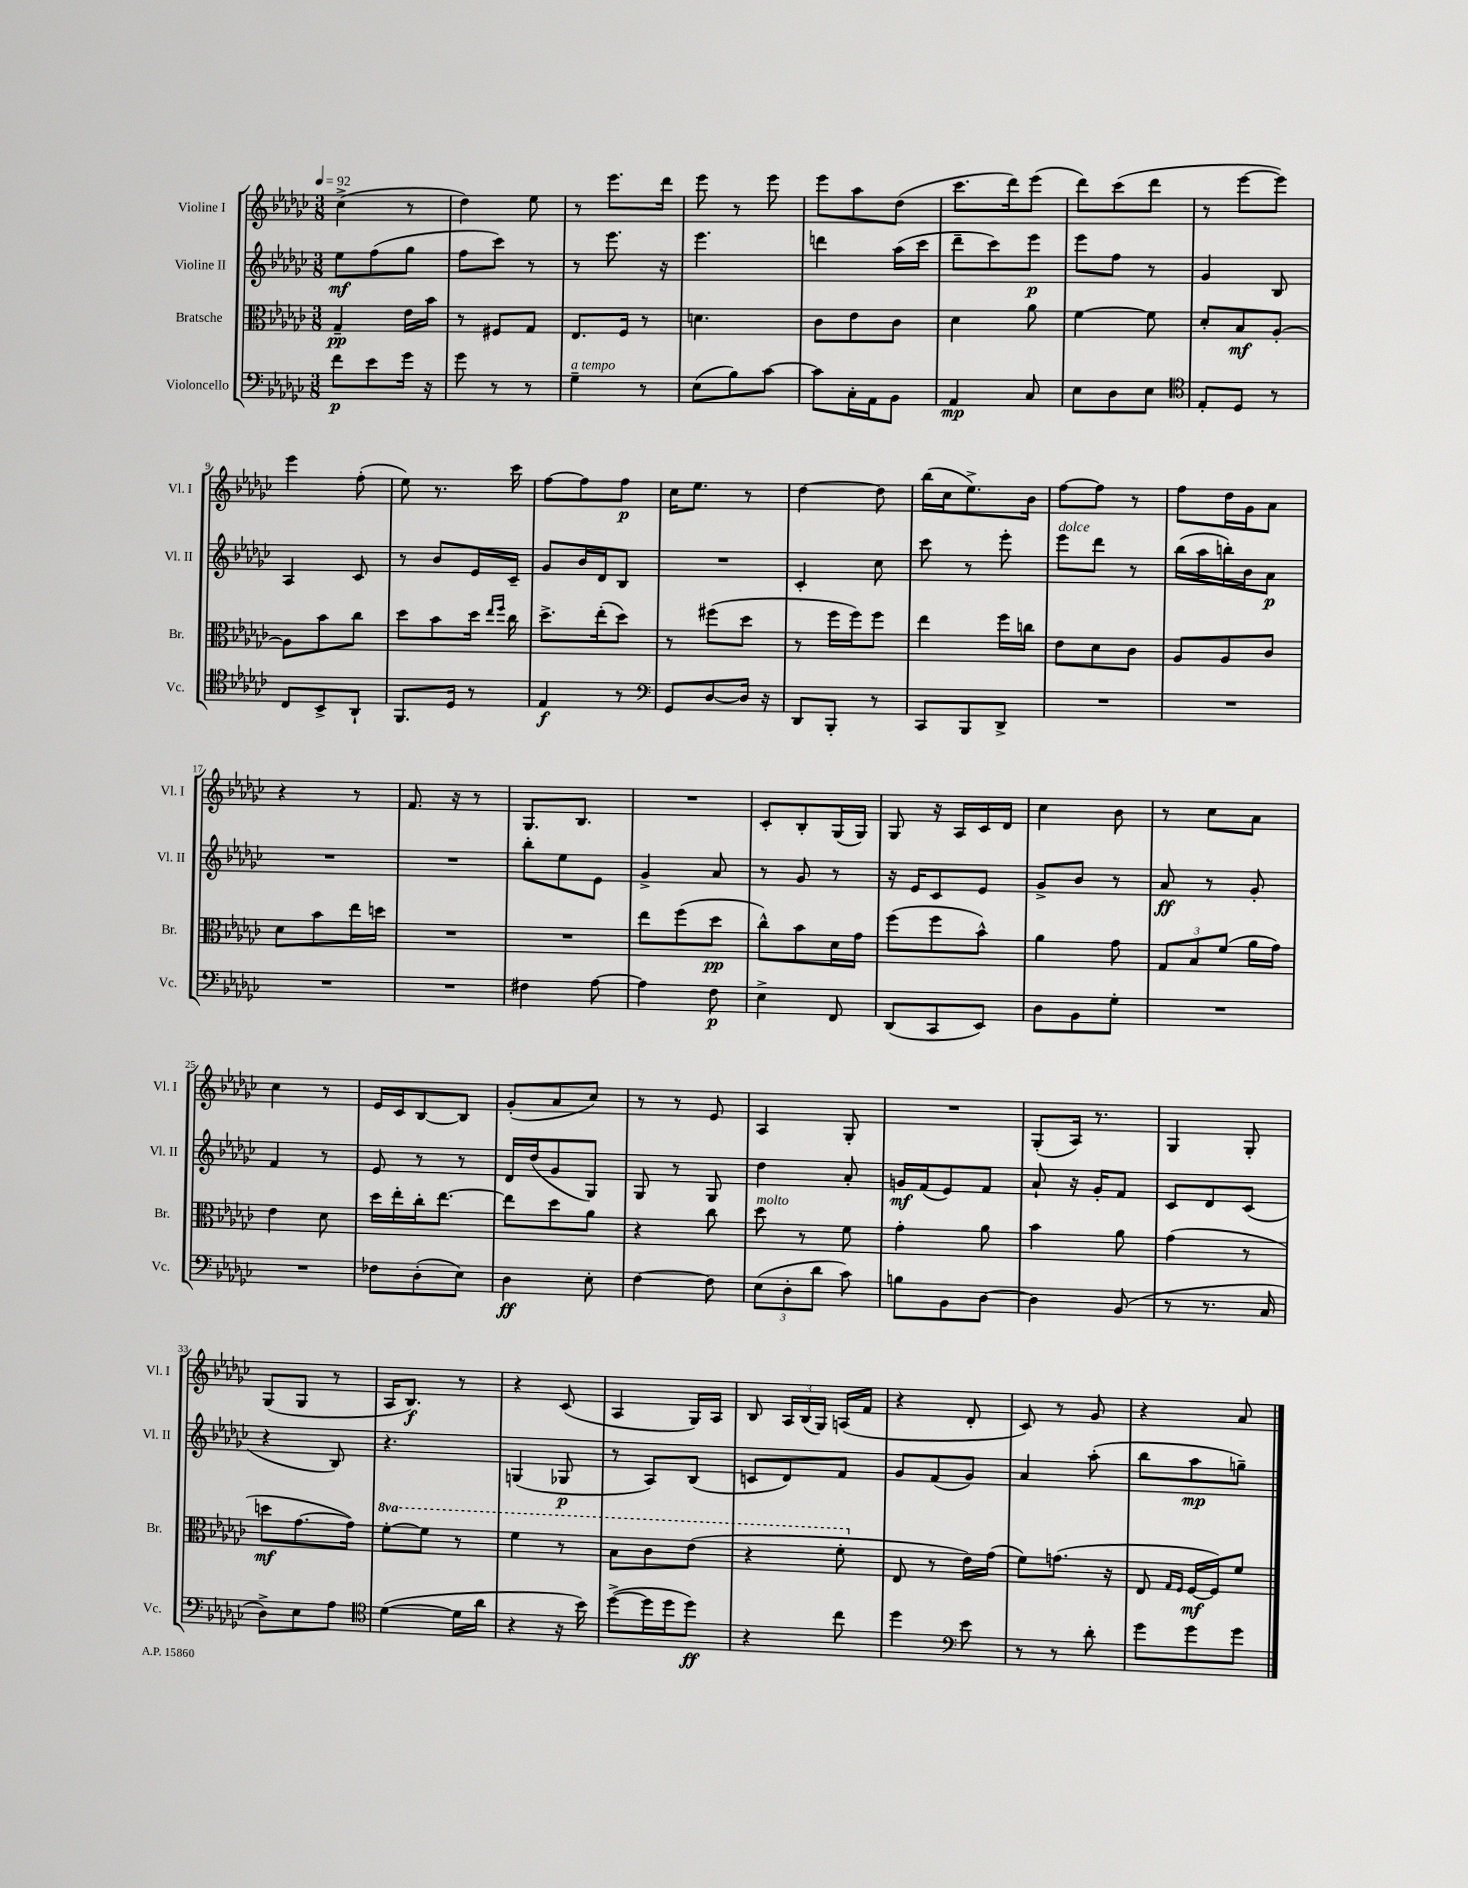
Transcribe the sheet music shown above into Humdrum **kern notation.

**kern	**kern	**kern	**kern
*staff4	*staff3	*staff2	*staff1
*clefF4	*clefC3	*clefG2	*clefG2
*k[b-e-a-d-g-c-]	*k[b-e-a-d-g-c-]	*k[b-e-a-d-g-c-]	*k[b-e-a-d-g-c-]
*M3/8	*M3/8	*M3/8	*M3/8
*MM92	*MM92	*MM92	*MM92
8f\L	4G-~/	8ee-\L	(4cc-^\
8e-\	.	(8ff\	.
16g-\Jk	16e-\LL	8gg-\J	8r
16r	16b-\JJ	.	.
=	=	=	=
8g-\	8r	8ff\L	4dd-\)
8r	8F#/L	8ccc-\J)	.
8r	8G-/J	8r	8ee-\
=	=	=	=
4G-~\	8.E-/L	8r	8r
.	.	8.eee-\	8.eee-\L
.	16F/Jk	.	.
8r	8r	.	.
.	.	16r	16ddd-\Jk
=	=	=	=
(8E-\L	4.d\	4.eee-\	8eee-\
8B-\)	.	.	8r
[8c-\J	.	.	8eee-\
=	=	=	=
8c-\]L	8c-\L	4ddd\	8eee-\L
16C-'\L	8e-\	.	8aa-\
16AA-\J	.	.	.
8BB-\J	8c-\J	(16aa-\LL	(8dd-\J
.	.	16ccc-\JJ	.
=	=	=	=
4AA-/	4d-\	8ddd-~\L	8.ccc-\L
.	.	8ccc-\)	.
.	.	.	16ddd-\k)
8C-/	8a-\	8eee-\J	(8eee-\J
=	=	=	=
8E-\L	[4f\	8eee-\L	8ddd-\L)
8D-\	.	8ff\J	(8ccc-\
8E-\J	8f\]	8r	8ddd-\J
=	=	=	=
*clefC4	*	*	*
8E-'/L	8d-'/L	4g-/	8r
8D-/J	8B-/	.	[8eee-\L
8r	[8A-'/J	8B-/	8eee-\]J)
=	=	=	=
8C-/L	8A-\]L	4A-/	4eee-\
8BB-^/	8b-\	.	.
8AA-`/J	8cc-\J	8c-/	(8ff'\
=	=	=	=
8.FF/L	8dd-\L	8r	8ee-\)
.	8b-\	8b-/L	8.r
16D-/Jk	.	.	.
8r	16dd-\Jk	16e-/L	.
.	16qqee-/LL	.	.
.	16qqff/JJ	.	.
.	16cc-\	16c-~/JJ	16ccc-\
=	=	=	=
4E-/	8.dd-^\L	8g-/L	[8ff\L
.	.	16b-/L	8ff\]
.	(16ee-'\k	16d-/J	.
8r	8dd-\J)	8B-/J	8ff\J
=	=	=	=
*clefF4	*	*	*
8GG-/L	8r	4.r	16cc-\LK
.	.	.	8.ee-\J
[8D-/	(8ff#\L	.	.
16D-/]Jk	8dd-\J	.	8r
16r	.	.	.
=	=	=	=
8DD-/L	8r	4c-'/	[4dd-\
8BBB-'/J	16ff\LL	.	.
.	16ff\J)	.	.
8r	8ff\J	8cc-\	8dd-\]
=	=	=	=
8CC-/L	4ee-\	8ccc-\	(16bb-\LL
.	.	.	16cc-\J
8BBB-/	.	8r	8.ee-^\)
8DD-^/J	16ff\LL	8eee-'\	.
.	16cc\JJ	.	16b-\Jk
=	=	=	=
4.r	8e-\L	8eee-\L	[8ff\L
.	8d-\	8ddd-\J	8ff\]J
.	8c-\J	8r	8r
=	=	=	=
4.r	8A-/L	(16bb-\LL	8ff\L
.	.	16aa-\	.
.	8A-/	16bb'\)	16dd-\L
.	.	16b-\J	16g-\J
.	8c-/J	8a-\J	8a-\J
=	=	=	=
4.r	8d-\L	4.r	4r
.	8b-\	.	.
.	16ee-\L	.	8r
.	16dd\JJ	.	.
=	=	=	=
4.r	4.r	4.r	8.f/
.	.	.	16r
.	.	.	8r
=	=	=	=
4F#\	4.r	8bb-'\L	8.G-/L
.	.	8ee-\	.
.	.	.	8.B-/J
[8A-\	.	8e-\J	.
=	=	=	=
4A-\]	8ee-\L	4g-^/	4.r
.	(8ff\	.	.
8F\	8dd-\J	8a-/	.
=	=	=	=
4E-^\	8cc-^^\L)	8r	8c-'/L
.	8b-\	8g-/	8B-'/
8FF/	16d-\L	8r	(16G-/L
.	16g-\JJ	.	16G-/JJ)
=	=	=	=
(8DD-/L	(8ff\L	16r	8G-/
.	.	16e-/LK	.
8CC-/	8ff\	8c-/	16r
.	.	.	16A-/LL
8EE-/J)	8b-^^\J)	8e-/J	16c-/
.	.	.	16d-/JJ
=	=	=	=
8D-\L	4a-\	8g-^/L	4cc-\
8BB-\	.	8b-/J	.
8G-'\J	8g-\	8r	8b-\
=	=	=	=
4.r	12G-/L	8a-/	8r
.	12B-/	.	.
.	.	8r	8cc-\L
.	(12f/J	.	.
.	16a-\LL	8g-'/	8a-\J
.	16g-\JJ)	.	.
=	=	=	=
4.r	4e-\	4f/	4cc-\
.	8d-\	8r	8r
=	=	=	=
8F-\L	16dd-\LL	8e-/	16e-/LL
.	16ee-'\	.	16c-/J
(8D-'\	16cc-'\J	8r	[8B-/
.	[8.ee-\J	.	.
8E-\J)	.	8r	8B-/]J
=	=	=	=
4D-\	8ee-\]L	16d-/LL	(8g-'/L
.	.	(16dd-/J	.
.	8dd-\	8g-/	8a-/
8E-'\	8a-\J	8G-/J)	8cc-/J)
=	=	=	=
[4F\	4r	8G-/	8r
.	.	8r	8r
8F\]	8cc-\	8G-/	8e-/
=	=	=	=
(12E-\L	8dd-\	4dd-\	4A-/
12D-'\	.	.	.
.	8r	.	.
12d-\J	.	.	.
8c-\)	8f\	8a-'/	8G-'/
=	=	=	=
8B\L	4g-'\	16g/LL	4.r
.	.	(16f/J	.
8BB-\	.	8e-/)	.
[8D-\J	8a-\	8f/J	.
=	=	=	=
4D-\]	4b-\	8a-`/	(8G-'/L
.	.	16r	16A-/Jk)
.	.	16g-'/LK	8.r
(8BB-/	8a-\	8f/J	.
=	=	=	=
8r	(4g-\	8c-/L	4G-/
8.r	.	8d-/	.
.	8r	(8c-/J	8G-'/
16C-/	.	.	.
=	=	=	=
8D-^\L)	8dd\L	4r	(8G-/L
8E-\	[8.g-\	.	8G-/J
8A-\J	.	8B-/)	8r
.	16g-\]Jk)	.	.
=	=	=	=
*clefC4	*	*	*
([4d-\	[8ff'\L	4.r	16A-/LK
.	.	.	8.B-/J)
.	8ff\]J	.	.
16d-\]LL	8r	.	8r
16a-\JJ	.	.	.
=	=	=	=
4r	4ff\	(4G/	4r
16r	8r	8G-/	(8c-/
16b-\)	.	.	.
=	=	=	=
([8dd-^\L	8b-\L	8r	4A-/
16dd-\]L	8cc-\	8A-/L)	.
16dd-\J	.	.	.
8dd-\J)	(8ee-\J	(8B-/J	16G-/LL)
.	.	.	16A-/JJ
=	=	=	=
4r	4r	8c/L	8B-/
.	.	8d-/)	24A-/LL
.	.	.	(24B-/
.	.	.	24G-/JJ)
8cc-\	8ff'\	8f/J	(16A/LL
.	.	.	16f/JJ
=	=	=	=
4dd-\	8E-/	8g-/L	4r
.	8r	(8f/	.
*clefF4	*	*	*
8e-\	16e-\LL)	8g-/J)	8d-'/
.	(16g-\JJ	.	.
=	=	=	=
8r	8f\L)	4a-/	8c-/)
8r	(8.g\J	.	8r
8d-'\	.	(8aa-'\	8g-/
.	16r	.	.
=	=	=	=
8g-\L	8E-/	8bb-\L	4r
.	16qqG-/LL	.	.
.	16qqF/JJ	.	.
8g-\	[16F/LL	8aa-\	.
.	16F/]J)	.	.
8g-\J	8f/J	8gg~\J)	8a-/
==	==	==	==
*-	*-	*-	*-
